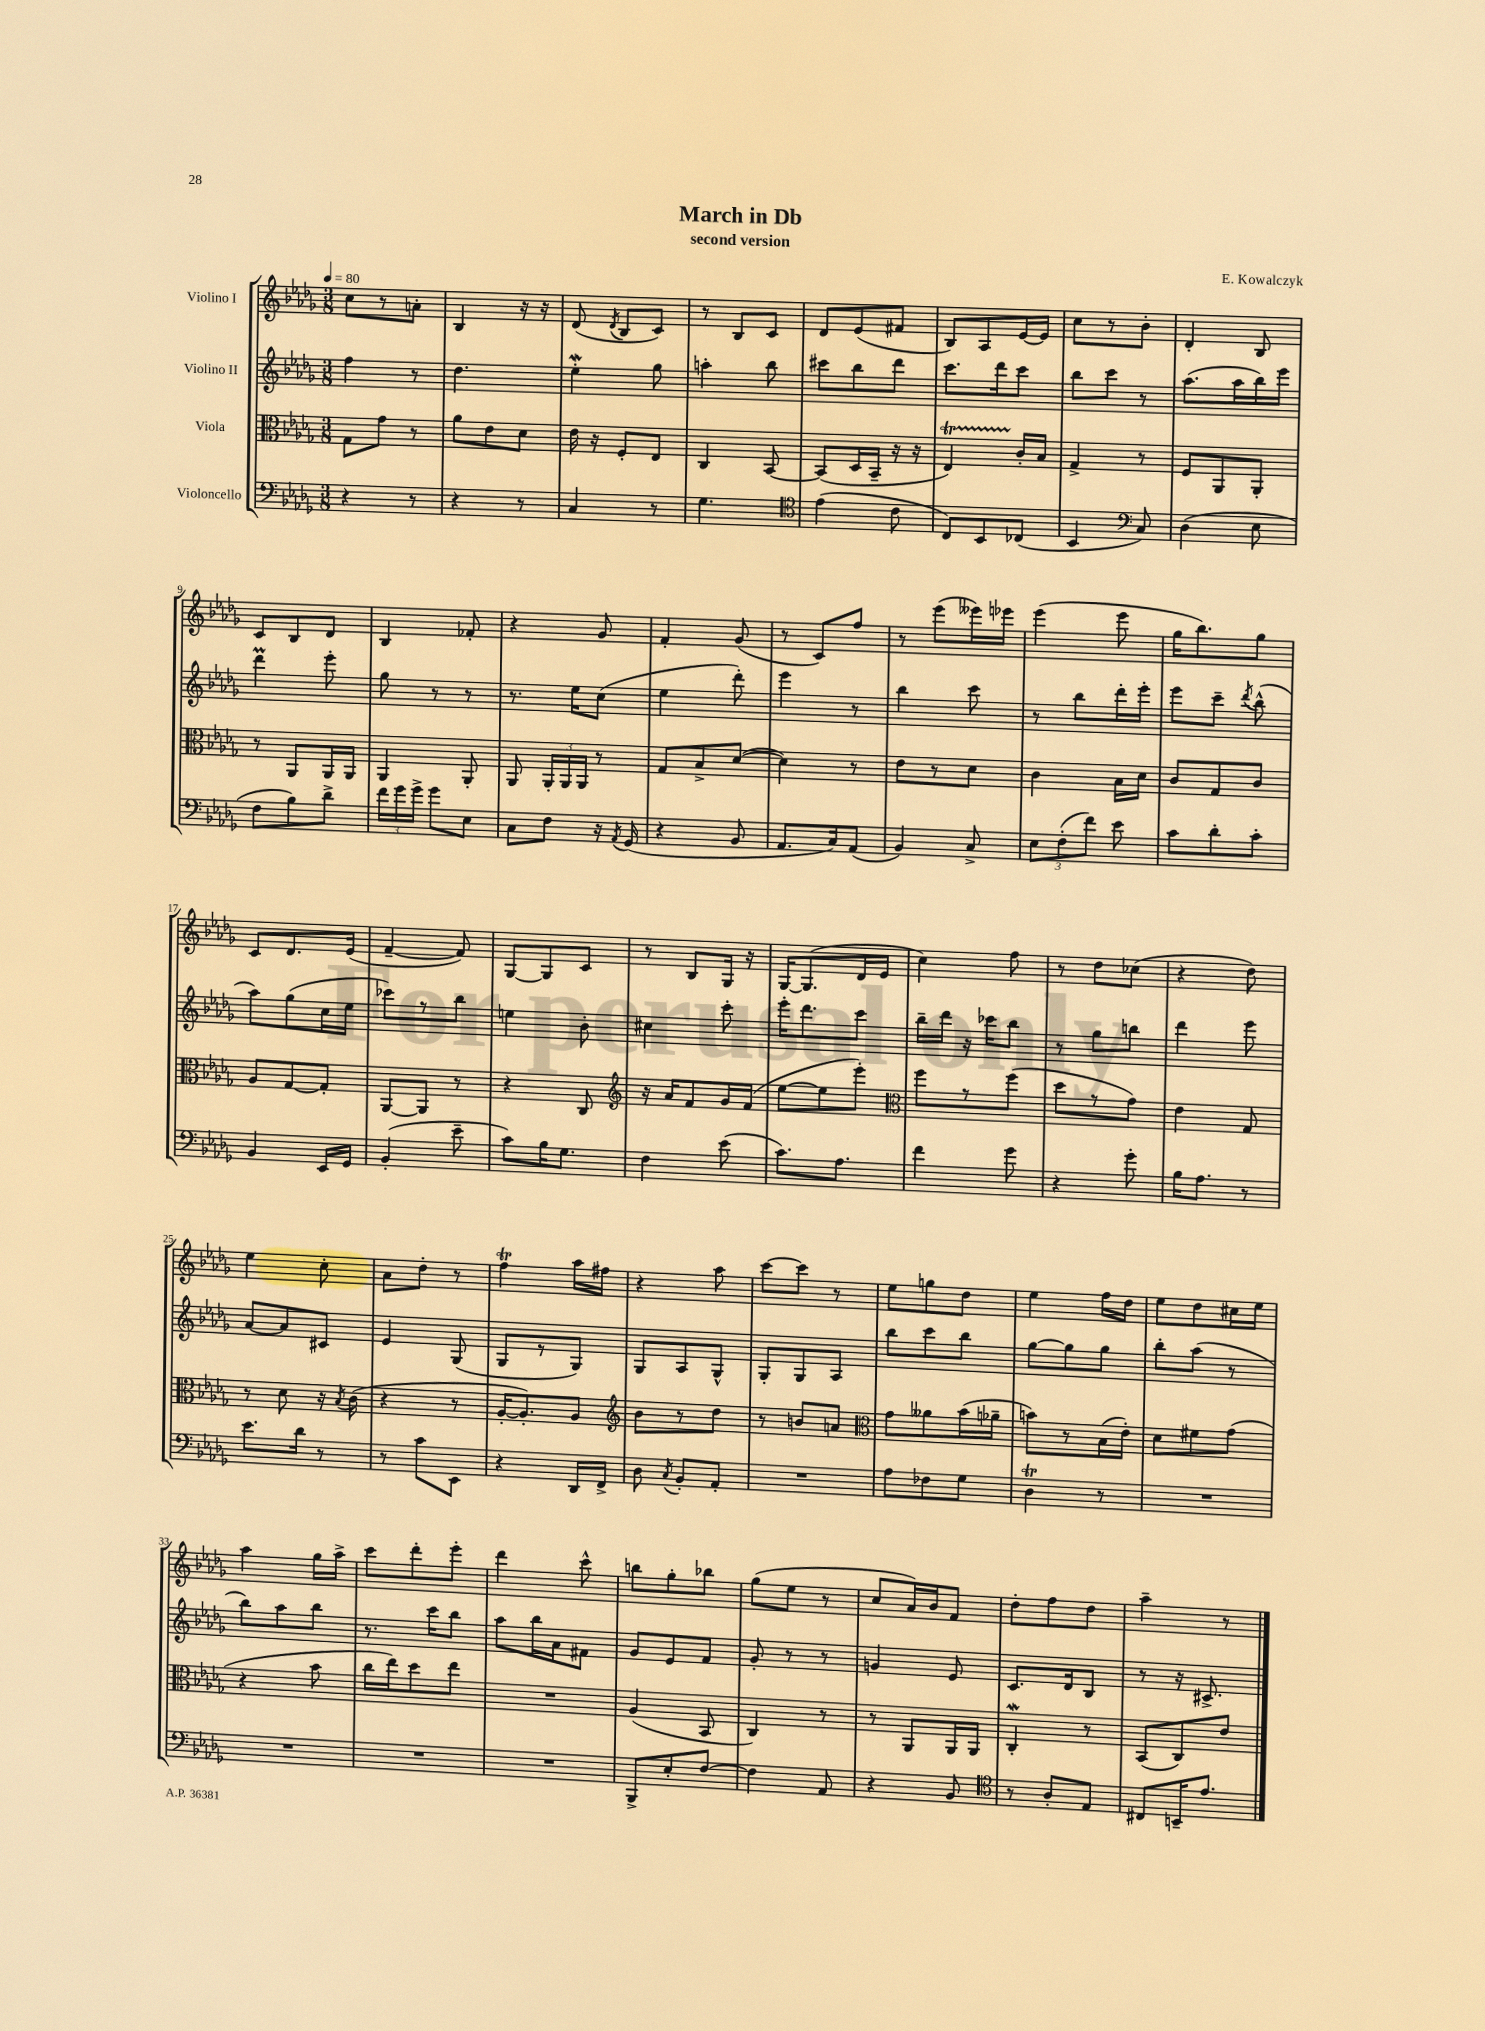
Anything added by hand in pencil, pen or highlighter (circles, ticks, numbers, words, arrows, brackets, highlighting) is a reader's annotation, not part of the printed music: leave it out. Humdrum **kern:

**kern	**kern	**kern	**kern
*part4	*part3	*part2	*part1
*staff4	*staff3	*staff2	*staff1
*I"Violoncello	*I"Viola	*I"Violino II	*I"Violino I
*clefF4	*clefC3	*clefG2	*clefG2
*k[b-e-a-d-g-]	*k[b-e-a-d-g-]	*k[b-e-a-d-g-]	*k[b-e-a-d-g-]
*M3/8	*M3/8	*M3/8	*M3/8
*MM80	*MM80	*MM80	*MM80
=1	=1	=1	=1
4r	8G-\L	4ff\	8cc\L
.	8g-\J	.	8r
8r	8r	8r	8an'\J
=2	=2	=2	=2
4r	8a-\L	4.dd-\	4B-/
.	8e-\	.	.
8r	8d-\J	.	16r
.	.	.	16r
=3	=3	=3	=3
4C/	16e-\	4ee-W'\	(8d-/
.	16r	.	.
.	.	.	8qd-/
.	8F'/L	.	8B-/L
8r	8E-/J	8gg-\	8c/J)
=4	=4	=4	=4
4.G-\	4C/	4aan'\	8r
.	.	.	8B-/L
.	[8BB-/	8bb-\	8c/J
=5	=5	=5	=5
*clefC4	*	*	*
(4e-\	(8BB-/L]	8ccc#X\L	8d-/L
.	16D-/L	8bb-\	(8e-/
.	16BB-~/JJ	.	.
8c\	16r	8ddd-\J	8f#X/J
.	16r	.	.
=6	=6	=6	=6
8C/L)	4E-T/)	8.ccc\L	8B-/L)
8BB-/	.	.	8A-/
.	.	16ddd-\k	.
(8C-X/J	16c'/LL	8ccc\J	[16e-/L
.	16B-/JJ	.	16e-/JJ]
=7	=7	=7	=7
4BB-/	4G-^/	8bb-\L	8cc\L
.	.	8ccc\J	8r
*clefF4	*	*	*
8C/)	8r	8r	8b-'\J
=8	=8	=8	=8
(4D-\	8F/L	(8.aa-\L	4d-'/
.	8AA-/	.	.
.	.	16aa-\L	.
8E-\	8AA-'/J	16bb-\)	8B-/
.	.	16eee-\JJ	.
!!LO:LB:g=z
=9	=9	=9	=9
8F\L	8r	4ddd-M\	8c/L
8B-\)	8AA-/L	.	8B-/
8d-^\J	16AA-/L	8eee-'\	8d-/J
.	16AA-/JJ	.	.
=10	=10	=10	=10
24f\LL	4AA-/	8gg-\	4B-/
24g-\	.	.	.
24g-^\JJ	.	.	.
8g-\L	.	8r	.
8E-\J	8AA-'/	8r	8f-X'/
=11	=11	=11	=11
8C\L	8AA-/	8.r	4r
8F\J	24AA-'/LL	.	.
.	24AA-/	.	.
.	.	16ee-\KL	.
.	24AA-/JJ	.	.
16r	8r	(8cc\J	8g-/
8qAA-/	.	.	.
(16GG-/	.	.	.
=12	=12	=12	=12
4r	8G-/L	4ee-\	4f'/
.	8B-^/	.	.
8BB-/	([8d-/J	8ddd-'\)	(8g-/
=13	=13	=13	=13
8.AA-/L	4d-\])	4eee-\	8r
.	.	.	8c/L)
16C/k)	.	.	.
(8AA-/J	8r	8r	8ff/J
=14	=14	=14	=14
4BB-/)	8e-\L	4bb-\	8r
.	8r	.	(8eee-\L
8C^/	8d-\J	8ccc\	16eee--X\L)
.	.	.	16eee-X\JJ
=15	=15	=15	=15
12E-\L	4c\	8r	(4eee-\
(12F'\	.	.	.
.	.	8bb-\L	.
12f\J)	.	.	.
8e-\	16B-\LL	16ddd-'\L	8eee-\
.	16d-\JJ	16eee-'\JJ	.
=16	=16	=16	=16
8c\L	8c/L	8eee-\L	16gg-\KL
.	.	.	8.bb-\)
8d-'\	8G-/	8ccc~\J	.
.	.	8qddd-/	.
8c'\J	8c/J	(8bb-^^\	8gg-\J
!!LO:LB:g=z
=17	=17	=17	=17
4BB-/	8A-/L	8aa-\L)	8c/L
.	[8G-/	(8gg-\	8.d-/
16EE-/LL	8G-'/J]	16cc\L	.
16GG-/JJ	.	16ee-\JJ	(16e-/Jk
=18	=18	=18	=18
(4BB-'/	[8AA-/L	8ccc-X\L)	[4f~/
.	8AA-/J]	8r	.
8e-~\	8r	8bb-\J	8f/])
=19	=19	=19	=19
8c\L)	4r	4een\	[8G-/L
16B-\K	.	.	8G-/]
8.G-\J	.	.	.
.	8C/	8b-'\	8c/J
=20	=20	=20	=20
*	*clefG2	*	*
4F\	16r	4cc#X\	8r
.	16a-/KL	.	.
.	8f/	.	8B-/L
(8e-\	16g-/L	8ccc'\	16G-/Jk
.	(16f/JJ	.	16r
=21	=21	=21	=21
8.c\L)	[8ee-\L	16eee-'\KL	[16G-/KL
.	.	8.ddd-\	(8.G-/]
.	8ee-\]	.	.
8.A-\J	.	.	.
.	8eee-'\J)	8ccc\J	16d-/L
.	.	.	16e-/JJ
=22	=22	=22	=22
*	*clefC3	*	*
4f\	8ff\L	16bb-~\LL	4cc\)
.	.	16ddd-\JJ	.
.	8r	16r	.
.	.	16ccc-X\KL	.
8g-\	(8ff\J	8bb-\J	8ff\
=23	=23	=23	=23
4r	8dd-\L	8r	8r
.	8r	8gg-\L	8dd-\L
8g-'\	8g-\J)	8bbn\J	(8cc-X\J
=24	=24	=24	=24
16B-\KL	4e-\	4ddd-\	4r
8.A-\J	.	.	.
8r	8G-/	8eee-\	8dd-\)
!!LO:LB:g=z
=25	=25	=25	=25
8.e-\L	8r	[8a-/L	4ee-\
.	8d-\	8a-/]	.
16d-\Jk	.	.	.
8r	16r	8c#X/J	8cc'\
.	8qB-/	.	.
.	(16c\	.	.
=26	=26	=26	=26
8r	4r	4e-/	8a-\L
8c\L	.	.	8dd-'\J
8EE-\J	8r	(8G-/	8r
=27	=27	=27	=27
4r	[16A-'/KL	8G-/L	4fft\
.	8.A-'/])	.	.
.	.	8r	.
16DD-/LL	8A-/J	8G-/J)	16aa-\LL
16FF^/JJ	.	.	16ff#X\JJ
=28	=28	=28	=28
*	*clefG2	*	*
8D-\	8b-\L	8G-/L	4r
8qC/	.	.	.
8BB-'/L	8r	8A-/	.
8AA-'/J	8dd-\J	8G-^^/J	8aa-\
=29	=29	=29	=29
4.r	8r	8G-'/L	[8ccc\L
.	8bn/L	8G-/	8ccc\J]
.	8an/J	8A-/J	8r
=30	=30	=30	=30
*	*clefC3	*	*
8A-\L	8g-\L	8bb-\L	8ee-\L
8F-X\	8a--X\	8ccc\	8ggn\
8G-\J	(16b-\L	8bb-\J	8dd-\J
.	16a-X~\JJ	.	.
=31	=31	=31	=31
4D-T\	8bn\L)	[8gg-\L	4ee-\
.	8r	8gg-\]	.
8r	(16B-\L	8gg-\J	16ff\LL
.	16e-'\JJ)	.	16dd-\JJ
=32	=32	=32	=32
4.r	8d-\L	8bb-'\L	8ee-\L
.	8f#X\	(8aa-\J	8dd-\
.	(8g-\J	8r	16cc#X\L
.	.	.	16ee-\JJ
!!LO:LB:g=z
=33	=33	=33	=33
4.r	4r	8bb-\L)	4aa-\
.	.	8aa-\	.
.	8b-\	8bb-\J	16gg-\LL
.	.	.	16aa-^\JJ
=34	=34	=34	=34
4.r	16cc\LL	8.r	8ccc\L
.	16ee-\J)	.	.
.	8dd-\	.	8ddd-'\
.	.	16ccc\KL	.
.	8ee-\J	8bb-\J	8eee-'\J
=35	=35	=35	=35
4.r	4.r	8aa-\L	4ddd-\
.	.	16bb-\L	.
.	.	16a-\J	.
.	.	8f#X\J	8ccc^^\
=36	=36	=36	=36
8BBB-^/L	(4A-/	8g-/L	8bbn\L
8E-'/	.	8e-/	8gg-'\
[8F/J	8BB-/	8f/J	8bb-X\J
=37	=37	=37	=37
4F\]	4C/)	8g-'/	(8gg-\L
.	.	8r	8ee-\J
8AA-/	8r	8r	8r
=38	=38	=38	=38
4r	8r	4gn/	8cc/L
.	8AA-/L	.	16a-/L)
.	.	.	16b-/J
8BB-/	16AA-/L	8e-/	8f/J
.	16AA-/JJ	.	.
=39	=39	=39	=39
*clefC4	*	*	*
8r	4CW'/	8.c/L	8dd-'\L
8A-'/L	.	.	8ff\
.	.	16d-/k	.
8E-/J	8r	8B-/J	8dd-\J
=40	=40	=40	=40
8C#X/L	(8BB-/L	8r	4aa-~\
16BBn~/K	8C/)	16r	.
8.e-/J	.	8.c#X^/	.
.	8e-/J	.	8r
==	==	==	==
*-	*-	*-	*-
